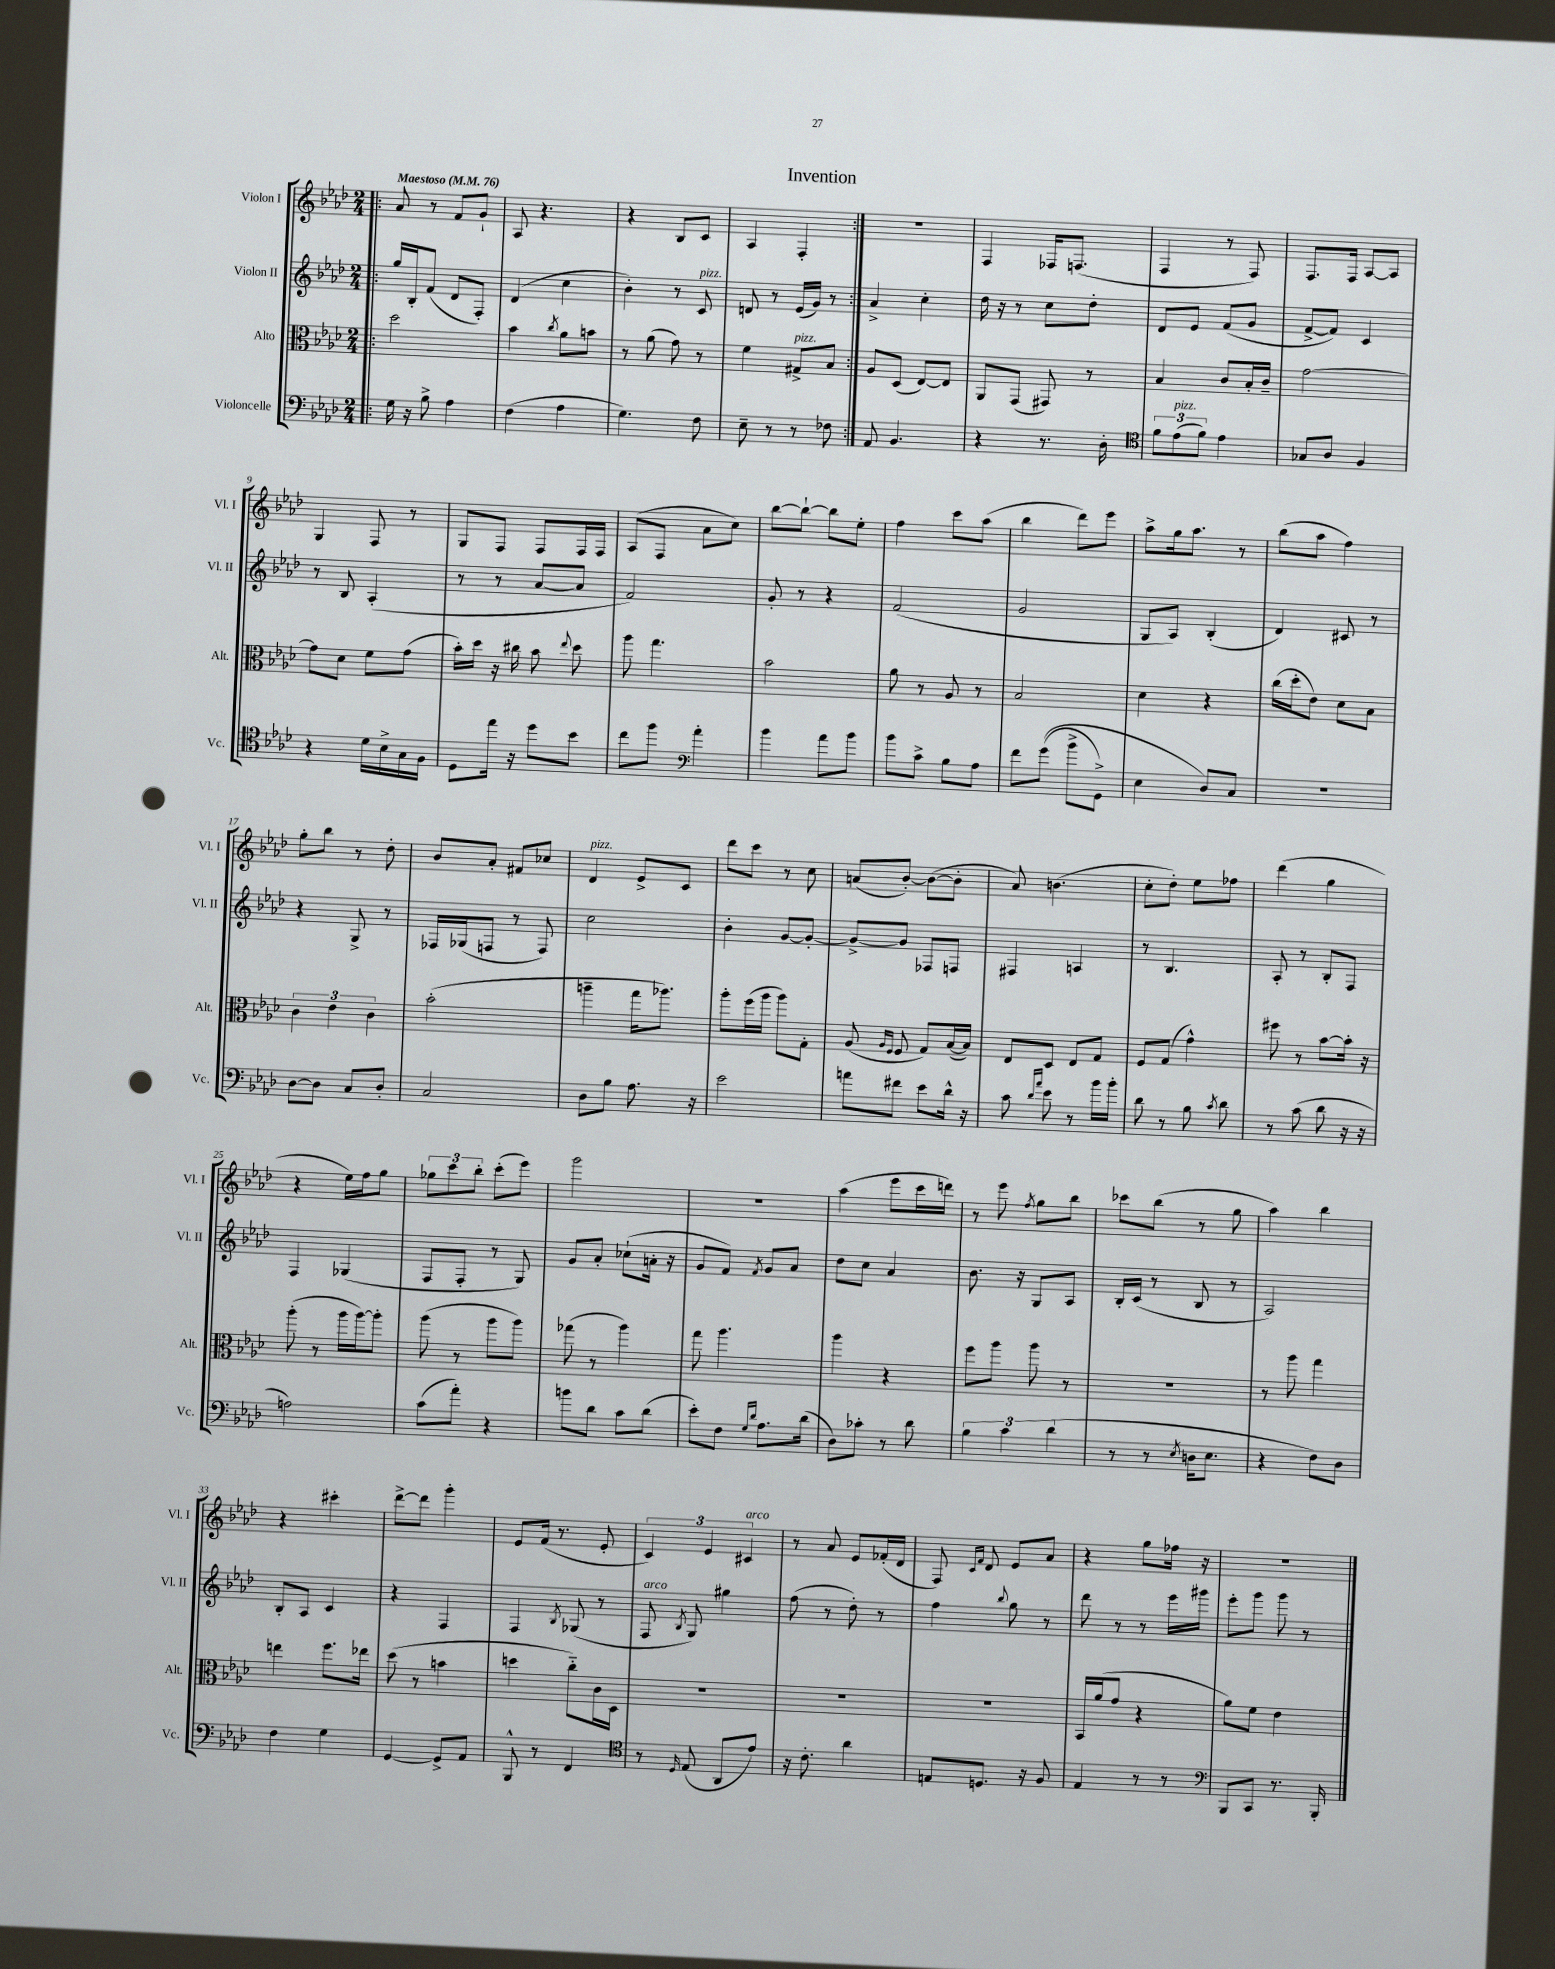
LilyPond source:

\header { title = "Invention" }
<<
\new StaffGroup <<
\new Staff = "s0" \with { instrumentName = "Violon I" shortInstrumentName = "Vl. I" } {
    \clef treble \key aes \major \numericTimeSignature \time 2/4 \tempo "Maestoso" 4 = 76
    \autoBeamOff \repeat volta 2 { \bar ".|:" aes'8 r8 f'8[ g'8]-! |
    aes8 r4. |
    r4 bes8[ c'8] |
    aes4 f4-. | }
    R2 |
    f4 fes16[ f8.]( |
    f4 r8 f8) |
    f8.[ f16] aes8[~ aes8] |
    g4 f8 r8 |
    g8[ f8] f8[ f16 f16] |
    aes8[( f8] aes'8[ c''8]) |
    bes''8[~ bes''8]~-! bes''8[ ees''8]-. |
    f''4 c'''8[ aes''8]( |
    bes''4 des'''8[) ees'''8] |
    aes''8[-> g''16 aes''8.] r8 |
    bes''8[( aes''8] f''4) |
    g''8[-. bes''8] r8 des''8-. |
    bes'8[ aes'8]-. fis'8[ ces''8] |
    des'4^\markup { \italic "pizz." } ees'8[-> c'8] |
    des'''8[ c'''8] r8 c''8 |
    a'8[( bes'8]~-.) bes'8[~( bes'8]-. |
    aes'8) b'4.( |
    c''8[-. des''8]-.) ees''8[ fes''8] |
    des'''4( g''4 |
    r4 ees''16[) f''16 g''8] |
    \tuplet 3/2 { ges''8[ c'''8 bes''8]-. } c'''8[-.( ees'''8]) |
    g'''2 |
    R2 |
    aes''4( ees'''8[ c'''16 d'''16]) |
    r8 ees'''8 \acciaccatura { f''8 } g''8[ bes''8] |
    ces'''8[ bes''8]( r8 g''8 |
    aes''4) bes''4 |
    r4 cis'''4-. |
    des'''8[~-> des'''8] g'''4-. |
    ees'8[ f'16]( r8. ees'8-. |
    \tuplet 3/2 { c'4) ees'4 cis'4^\markup { \italic "arco" } } |
    r8 aes'8 ees'8[ fes'16-.( des'16] |
    f8) \grace { c'16[ f'16] } des'8 ees'8[ aes'8] |
    r4 g''8[ fes''16] r16 |
    R2 \bar "|." |
}
\new Staff = "s1" \with { instrumentName = "Violon II" shortInstrumentName = "Vl. II" } {
    \clef treble \key aes \major \numericTimeSignature \time 2/4
    \autoBeamOff \repeat volta 2 { \bar ".|:" g''16[ bes16-. f'8]( des'8[ f8]-.) |
    des'4( c''4 |
    bes'4-.) r8 c'8^\markup { \italic "pizz." } |
    d'8 r8 ees'16[( g'16]) r8 | }
    aes'4-> c''4-. |
    des''16 r16 r8 c''8[ des''8]-. |
    des'8[ ees'8] f'8[( g'8] |
    f'8[~-> f'8]) c'4 |
    r8 bes8 aes4-.( |
    r8 r8 aes'8[~ aes'8] |
    f'2) |
    g'8-. r8 r4 |
    f'2( |
    g'2 |
    g8[ aes8]) bes4-.( |
    des'4) cis'8 r8 |
    r4 g8-> r8 |
    fes16[ ges16( f8] r8 f8) |
    c''2 |
    bes'4-. g'8[~ g'8]~-. |
    g'8[~-> g'8] fes8[ f8] |
    fis4 a4 |
    r8 bes4. |
    aes8-. r8 bes8[-. f8] |
    f4 ges4( |
    f8[ f8]-. r8 g8) |
    g'8[ aes'8]-. ces''8[-!( a'16]-. r16 |
    g'8[ f'8]) \acciaccatura { f'8 } g'8[ aes'8] |
    des''8[ c''8] aes'4 |
    bes'8. r16 g8[ aes8] |
    bes16[-. c'16]( r8 bes8 r8 |
    aes2) |
    bes8[-. aes8] c'4 |
    r4 f4 |
    f4 \acciaccatura { bes8 } ges8( r8 |
    f8^\markup { \italic "arco" } \acciaccatura { bes8 } g8) gis''4 |
    f''8( r8 des''8-.) r8 |
    f''4 \appoggiatura { bes''8 } g''8 r8 |
    des'''8 r8 r8 ees'''16[ gis'''16] |
    ees'''8[-. g'''8] g'''8 r8 \bar "|." |
}
\new Staff = "s2" \with { instrumentName = "Alto" shortInstrumentName = "Alt." } {
    \clef alto \key aes \major \numericTimeSignature \time 2/4
    \autoBeamOff \repeat volta 2 { \bar ".|:" des''2 |
    bes'4 \acciaccatura { c''8 } aes'8[ b'8] |
    r8 aes'8( g'8) r8 |
    f'4 gis8[->^\markup { \italic "pizz." } bes8] | }
    aes8[ des8]( ees8[~) ees8] |
    aes,8[ g,8]( gis,8) r8 |
    bes4 c'8[ bes16-. c'16]-- |
    g'2~ |
    g'8[ des'8] f'8[ g'8]( |
    bes'16[-.) des''16] r16 cis''16 bes'8 \appoggiatura { ees''8 } des''8 |
    aes''8 g''4. |
    bes'2 |
    aes'8 r8 aes8 r8 |
    bes2 |
    des'4 r4 |
    c''16[( des''16-. ees'8]) des'8[ bes8] |
    \tuplet 3/2 { c'4 ees'4 c'4 } |
    bes'2-.( |
    a''4-- g''16[ aes''8.]) |
    aes''8[-. f''16( aes''16] aes''8[) g8]-. |
    aes8( \grace { aes16[ f16] } f8 g8[) bes16~( bes16]) |
    ees8[ des8] ees8[ g8] |
    f8[ g8]( g'4-^) |
    fis''8 r8 bes'8[~ bes'16]-. r16 |
    aes''8-.( r8 aes''16[ aes''16~) aes''8]-. |
    aes''8( r8 aes''8[ aes''8]) |
    ges''8( r8 aes''4) |
    g''8 aes''4. |
    aes''4 r4 |
    f''8[ aes''8] aes''8 r8 |
    R2 |
    r8 aes''8 g''4 |
    e''4 f''8.[ ees''16] |
    des''8( r8 b'4 |
    d''4 c''8[-_) c'16 des16] |
    R2 |
    R2 |
    R2 |
    bes,16[ aes'16( g'8] r4 |
    aes'8[) f'8] ees'4 \bar "|." |
}
\new Staff = "s3" \with { instrumentName = "Violoncelle" shortInstrumentName = "Vc." } {
    \clef bass \key aes \major \numericTimeSignature \time 2/4
    \autoBeamOff \repeat volta 2 { \bar ".|:" g16 r16 bes8-> aes4 |
    f4( aes4 |
    g4.) f8 |
    ees8-- r8 r8 fes8 | }
    aes,8 bes,4. |
    r4 r8. des16-. |
    \clef tenor \tuplet 3/2 { f'8[ ees'8^\markup { \italic "pizz." }( f'8]) } ees'4 |
    ges8[ aes8] f4 |
    r4 des'16[ bes16-> g16 f16] |
    des8[ ees''16] r16 des''8[ bes'8] |
    c''8[ f''8] \clef bass aes'4-. |
    bes'4 aes'8[ bes'8] |
    bes'8[ c'8]-> bes8[ aes8] |
    f'8[ g'8](\( bes'8[-> g,8]->) |
    ees4 des8[\) c8] |
    r2 |
    des8[~ des8] c8[ des8]-. |
    c2 |
    des8[ bes8] aes8. r16 |
    ees'2 |
    a'8[ fis'8] ees'8[ des'16]-^ r16 |
    c'8 \grace { des'16[ aes'16] } ees'8 r8 bes'16[ bes'16]-. |
    des'8 r8 bes8 \acciaccatura { c'8 } des'8 |
    r8 c'8( des'8 r16 r16 |
    a2) |
    c'8[( aes'8]-.) r4 |
    b'8[ des'8] c'8[ des'8]( |
    ees'8[-.) f8] \grace { g16[ des'16] } aes8.[ des'16]( |
    des8[) ces'8]-. r8 des'8 |
    \tuplet 3/2 { bes4 c'4 des'4( } |
    r8 r8 \acciaccatura { ees8 } d16[ ees8.] |
    r4 f8[) des8] |
    f4 g4 |
    g,4~ g,8[-> aes,8] |
    bes,,8-^ r8 f,4 |
    \clef tenor r8 \grace { des16 } ees8( aes,8[ ees'8]) |
    r16 c'8.-. aes'4 |
    e8[ d8.] r16 f8 |
    ees4 r8 r8 |
    \clef bass bes,,8[ c,8] r8. bes,,16-. \bar "|." |
}
>>
>>
